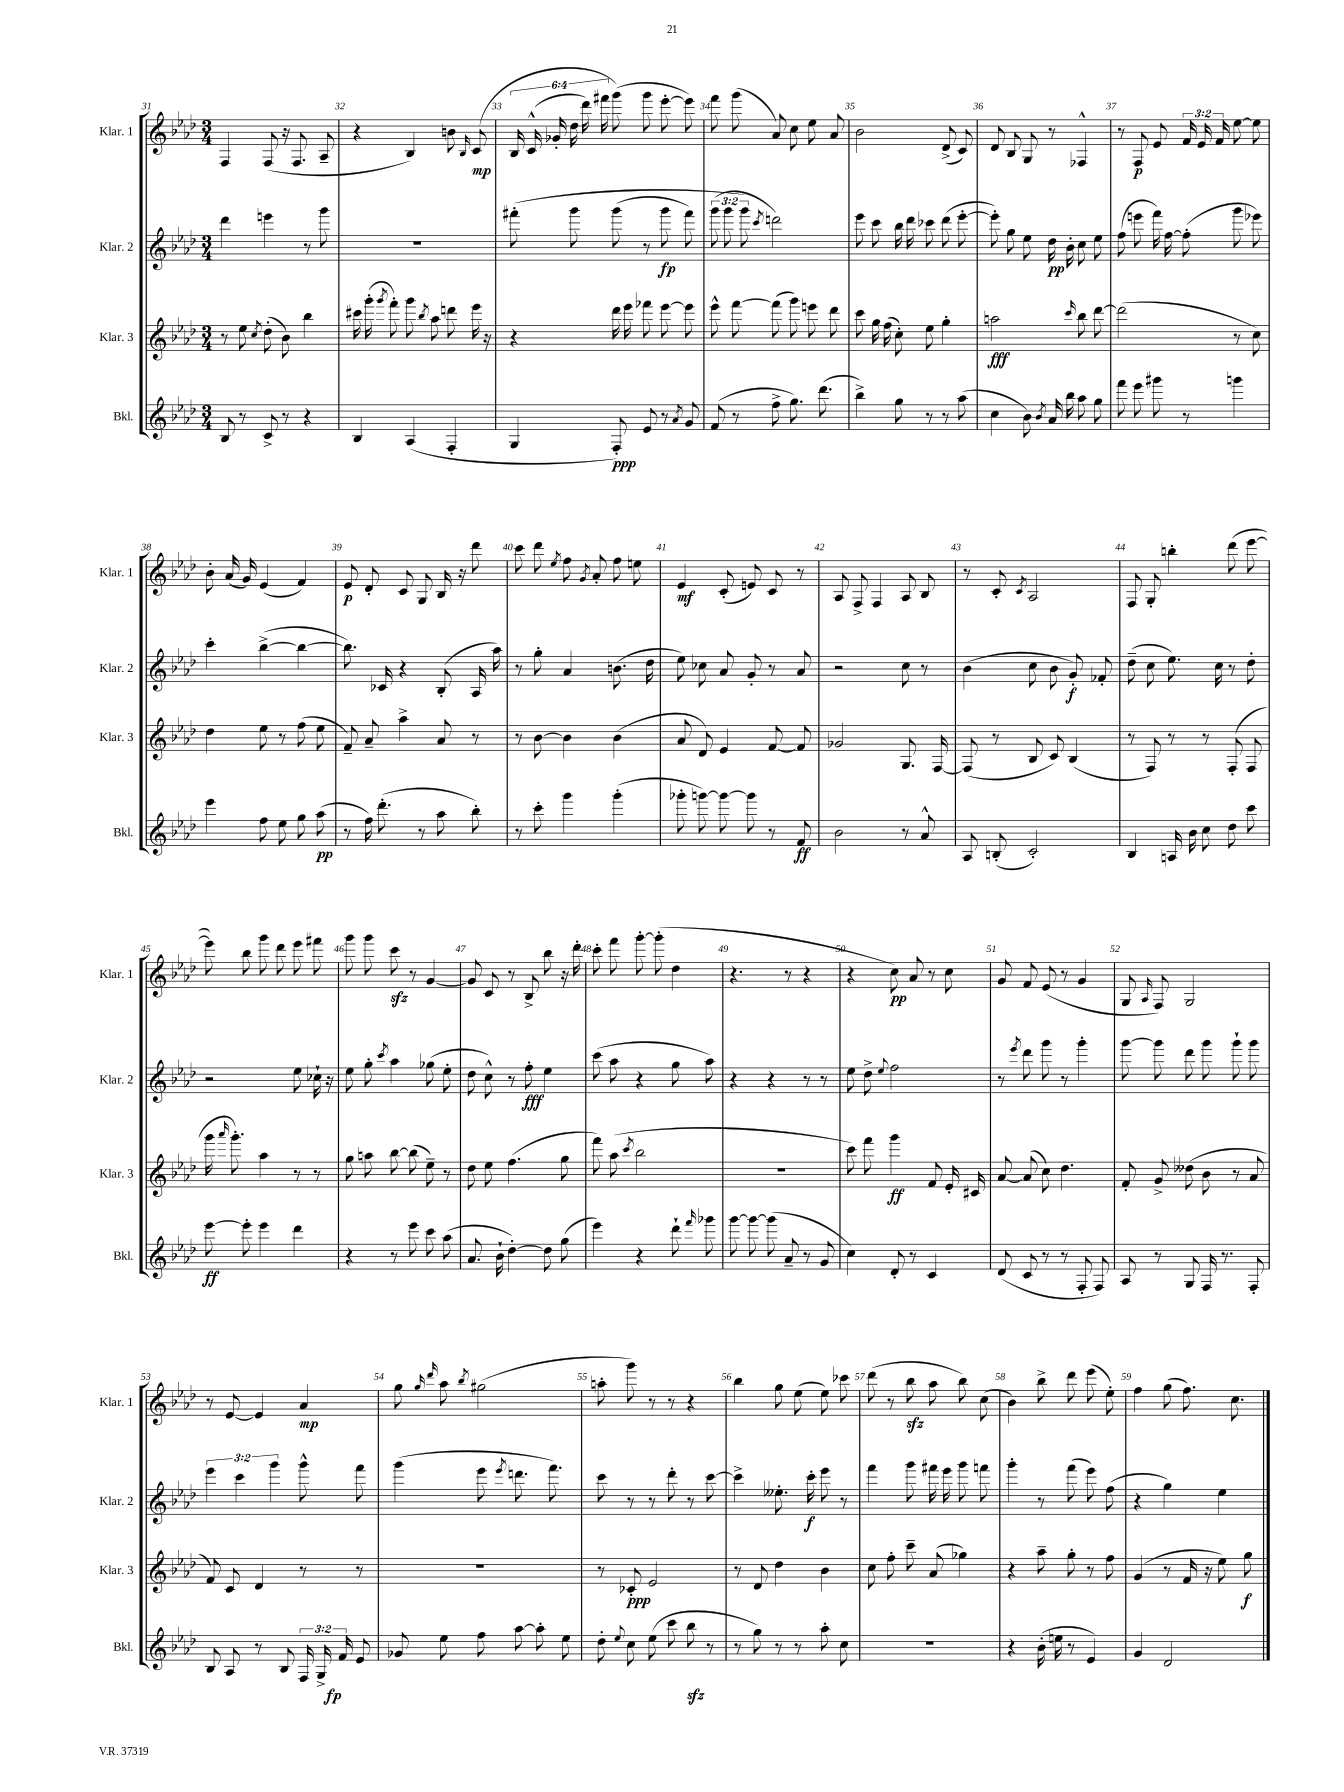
<<
\new StaffGroup <<
\new Staff = "s0" \with { instrumentName = "Klar. 1" shortInstrumentName = "Klar. 1" } {
    \clef treble \key aes \major \numericTimeSignature \time 3/4 \override Staff.TupletNumber.text = #tuplet-number::calc-fraction-text
    \autoBeamOff f4 f8( r16 f8. aes8-- |
    r4 bes4) b'8 \grace { bes16 } c'8\mp\( |
    \tuplet 6/4 { bes16 c'16-^( ges'16-. des''16 des'''16) fis'''16 } g'''8(\) g'''8 ees'''8~-. ees'''8) |
    f'''8 g'''8( aes'8) c''8 ees''8 aes'8 |
    bes'2 des'8->( c'8) |
    des'8 bes8 g8 r8 fes4-^ |
    r8 f8\p ees'8 \tuplet 3/2 { f'16 ees'16 f'16 } ees''8~ ees''8 |
    bes'8-. aes'16( g'16) ees'4( f'4) |
    ees'8\p des'8-. c'8 g8 bes16 r16 des'''8 |
    c'''8 des'''8 \acciaccatura { ees''8 } f''8 \acciaccatura { g'8 } aes'8-. f''8 e''8 |
    ees'4\mf c'8-.( e'8) c'8 r8 |
    aes8 f8-> f4 aes8 bes8 |
    r8 c'8-. \acciaccatura { c'8 } aes2 |
    f8 g8-. b''4-. des'''8( ees'''8~ |
    ees'''8) bes''8 g'''8 des'''8 ees'''8 fis'''8 |
    g'''8 g'''8 c'''8\sfz r8 g'4~ |
    g'8 c'8 r8 bes8-> bes''8 r16 des'''16-. |
    c'''8-. f'''8 g'''8~-. g'''8-.( des''4 |
    r4. r8 r4 |
    r4 c''8\pp) aes'8 r8 c''8 |
    g'8 f'8 ees'8( r8 g'4 |
    g8 \grace { aes16 } f8) g2 |
    r8 ees'8~ ees'4 aes'4\mp |
    g''8 \grace { g''16 des'''16 } aes''8 \acciaccatura { bes''8 } gis''2( |
    a''8-. g'''8) r8 r8 r4 |
    bes''4 g''8 ees''8( ees''8) ces'''8 |
    des'''8( r8 bes''8\sfz aes''8 bes''8) c''8( |
    bes'4) bes''8-> des'''8 ees'''8( ees''8-.) |
    f''4 g''8( f''8.) c''8. \bar "|." |
}
\new Staff = "s1" \with { instrumentName = "Klar. 2" shortInstrumentName = "Klar. 2" } {
    \clef treble \key aes \major \numericTimeSignature \time 3/4 \override Staff.TupletNumber.text = #tuplet-number::calc-fraction-text
    \autoBeamOff des'''4 e'''4 r8 g'''8 |
    R2. |
    fis'''8-.\( g'''8 g'''8( r8 g'''8\fp fis'''8) |
    \tuplet 3/2 { g'''8( g'''8 g'''8\) } \acciaccatura { c'''8 } d'''2) |
    ees'''8 c'''8 bes''16 des'''16 ces'''8 des'''8( ees'''8~-. |
    ees'''8-.) g''8 ees''8 des''16\pp bes'16-. c''8 ees''8 |
    f''8( e'''8 f'''16) f''16~ f''8-.( g'''8 ees'''8) |
    c'''4-. bes''4~->( bes''4~ |
    bes''8.) ces'16 r4 bes8-.( aes16 aes''16) |
    r8 g''8-. aes'4 b'8.( des''16 |
    ees''8) ces''8 aes'8 g'8-. r8 aes'8 |
    r2 c''8 r8 |
    bes'4( c''8 bes'8 g'8-.\f) fes'8-. |
    des''8--( c''8 ees''8.) c''16 r8 des''8-. |
    r2 ees''8 ces''16-! r16 |
    ees''8 g''8-. \acciaccatura { c'''8 } aes''4 ges''8( ees''8-. |
    des''8 c''8-^) r8 f''8-.\fff ees''4 |
    c'''8( aes''8 r4 g''8 aes''8) |
    r4 r4 r8 r8 |
    ees''8 des''8-> \appoggiatura { ees''8 } f''2 |
    r8 \acciaccatura { ees'''8 } des'''8 g'''8 r8 g'''4-. |
    g'''8~ g'''8 des'''8 g'''8 g'''8-! g'''8 |
    \tuplet 3/2 { ees'''4 c'''4 g'''4 } g'''8-^ f'''8 |
    g'''4( ees'''8 \acciaccatura { ees'''8 } d'''8. f'''8.) |
    c'''8 r8 r8 des'''8-. r8 c'''8~ |
    c'''4-> eeses''8.-. c'''16-.\f ees'''8 r8 |
    f'''4 g'''8 fis'''16 ees'''16 g'''8 f'''8 |
    g'''4-. r8 f'''8( ees'''8) f''8( |
    r4 g''4) ees''4 \bar "|." |
}
\new Staff = "s2" \with { instrumentName = "Klar. 3" shortInstrumentName = "Klar. 3" } {
    \clef treble \key aes \major \numericTimeSignature \time 3/4
    \autoBeamOff r8 ees''8 \acciaccatura { c''8 } des''8-.( bes'8) bes''4 |
    cis'''16 g'''16-.( \acciaccatura { g'''8 } f'''8-.) g'''8 \acciaccatura { bes''8 } aes''8 d'''8 ees'''16 r16 |
    r4 des'''16 ees'''16 fes'''8 ees'''8~ ees'''8 |
    ees'''8-^ f'''8~ f'''8( g'''8) e'''8 des'''8 |
    c'''8 g''16 f''16( c''8-.) ees''8 g''4-. |
    a''2\fff \grace { c'''16 } bes''8 des'''8~ |
    des'''2( r8 c''8) |
    des''4 ees''8 r8 f''8( ees''8 |
    f'8--) aes'8-- aes''4-> aes'8 r8 |
    r8 bes'8~ bes'4 bes'4( |
    aes'8 des'8) ees'4 f'8~ f'8 |
    ges'2 g8. f16~ |
    f8( r8 bes8 c'8) bes4( |
    r8 f8) r8 r8 f8-.( f8 |
    g'''16 \grace { aes'''16 } g'''8.-.) aes''4 r8 r8 |
    g''8 a''8 bes''8~ bes''8( ees''8--) r8 |
    des''8 ees''8 f''4.( g''8 |
    f'''8) aes''8( \acciaccatura { c'''8 } bes''2 |
    R2. |
    c'''8) f'''8 g'''4\ff f'8 ees'16-. cis'16 |
    aes'8~ aes'8( c''8) des''4. |
    f'8-. g'8-> deses''8( bes'8 r8 aes'8 |
    f'8) c'8 des'4 r8 r8 |
    R2. |
    r8 ces'8-.\ppp ees'2 |
    r8 des'8 des''4 bes'4 |
    c''8 f''8-. c'''8-- aes'8( ges''4) |
    r4 aes''8-- g''8-. r8 f''8 |
    g'4( r8 f'16 r16 ees''8) g''8\f \bar "|." |
}
\new Staff = "s3" \with { instrumentName = "Bkl." shortInstrumentName = "Bkl." } {
    \clef treble \key aes \major \numericTimeSignature \time 3/4 \override Staff.TupletNumber.text = #tuplet-number::calc-fraction-text
    \autoBeamOff bes8 r8 c'8-> r8 r4 |
    bes4 aes4( f4-. |
    g4 f8-.\ppp) ees'8 r8 \acciaccatura { aes'8 } g'8 |
    f'8( r8 f''8-> g''8.) des'''8.( |
    bes''4->) g''8 r8 r8 aes''8( |
    c''4 bes'8) \acciaccatura { bes'8 } aes'16 bes''16 aes''8 g''8 |
    f'''8 ees'''8 gis'''8 r8 g'''4 |
    ees'''4 f''8 ees''8 g''8 aes''8\pp( |
    r8 f''16) des'''8.-.( r8 aes''8 bes''8-.) |
    r8 c'''8-. g'''4 g'''4-.( |
    ges'''8-. g'''8~) g'''8~ g'''8 r8 f'8\ff |
    bes'2 r8 aes'8-^ |
    aes8 b8-.( c'2-.) |
    bes4 a16 bes'16 c''8 des''8 c'''8 |
    ees'''8~\ff ees'''8-. ees'''4 des'''4 |
    r4 r8 ees'''8 c'''8 aes''8( |
    aes'8. bes'16-! des''4~-.) des''8 g''8( |
    ees'''4) r4 des'''8-! \grace { f'''16 } ges'''8 |
    g'''8~ g'''8~ g'''8( aes'8-- r8 g'8 |
    c''4) des'8-. r8 c'4 |
    des'8( c'8 r8 r8 f8-. f8) |
    aes8 r8 g8 f16 r8. f8-. |
    bes8 aes8 r8 bes8 \tuplet 3/2 { f16 g16-> f'16\fp } ees'8 |
    ges'8 ees''8 f''8 aes''8~ aes''8-. ees''8 |
    des''8-. \appoggiatura { ees''8 } c''8 ees''8( c'''8 bes''8\sfz r8 |
    r8 g''8) r8 r8 aes''8-. c''8 |
    R2. |
    r4 bes'16-.( e''16 r8 ees'4) |
    g'4 des'2 \bar "|." |
}
>>
>>
\layout { \context { \Score currentBarNumber = #31 \override BarNumber.break-visibility = ##(#f #t #t) barNumberVisibility = #all-bar-numbers-visible } }
